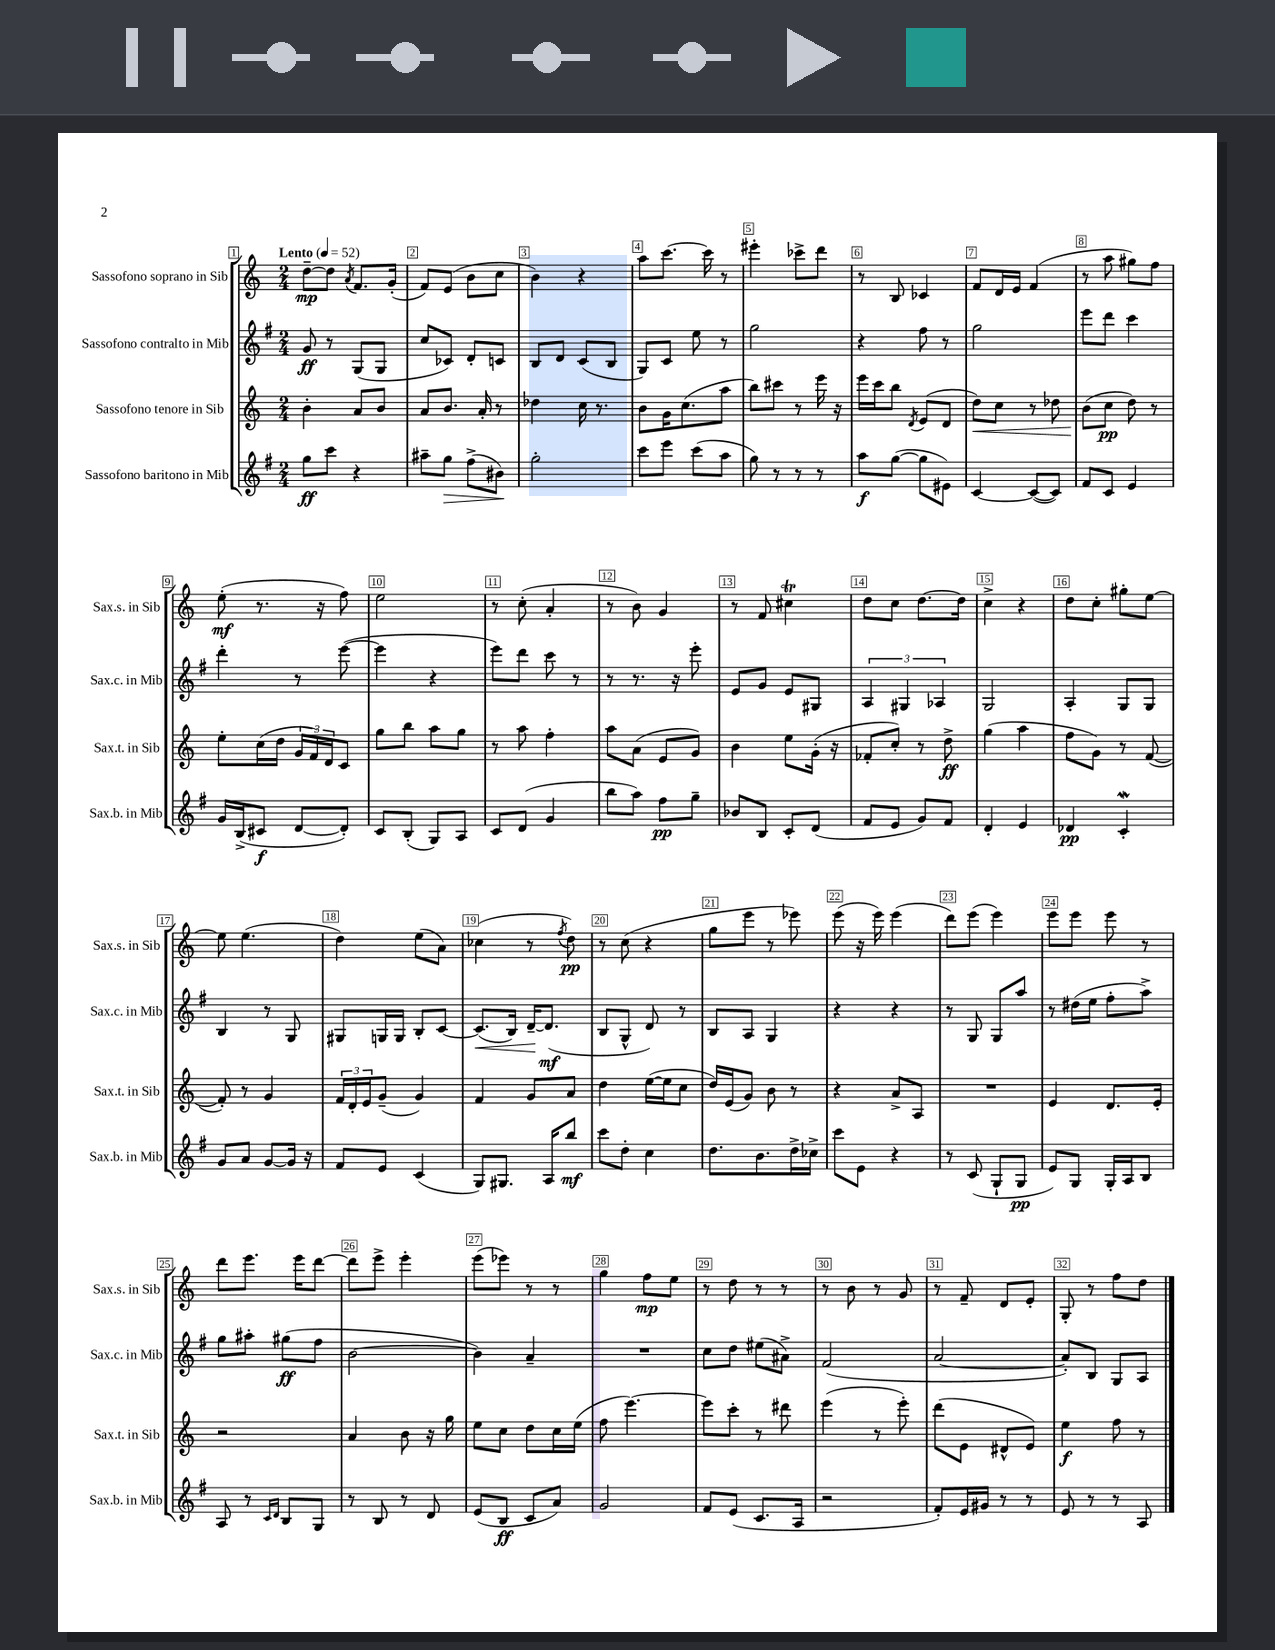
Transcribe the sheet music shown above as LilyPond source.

<<
\new StaffGroup <<
\new Staff = "s0" \with { instrumentName = "Sassofono soprano in Sib" shortInstrumentName = "Sax.s. in Sib" } {
    \clef treble \key c \major \numericTimeSignature \time 2/4 \tempo "Lento" 4 = 52
    d''8~--\mp d''8 \acciaccatura { a'8 } f'8. g'16-.( |
    f'8) e'8( b'8 c''8 |
    b'4) r4 |
    a''8 c'''8.~ c'''16 r8 |
    eis'''4-. ces'''8-> d'''8 |
    r8 b8 ces'4 |
    f'8 d'16 e'16 f'4( |
    r8 a''8 gis''8) f''8 |
    e''8-.\mf( r8. r16 f''8) |
    e''2 |
    r8 c''8-.( a'4-. |
    r8 b'8) g'4 |
    r8 f'8 cis''4\trill |
    d''8 c''8 d''8.~ d''16 |
    c''4-> r4 |
    d''8 c''8-. gis''8-. e''8~ |
    e''8 e''4.( |
    d''4) e''8( a'8) |
    ces''4( r8 \acciaccatura { f''8 } d''8\pp) |
    r8 c''8( r4 |
    g''8 e'''8 r8 ees'''8) |
    e'''8( r16 e'''16) e'''4( |
    d'''8) e'''8( e'''4) |
    e'''8 e'''8 e'''8 r8 |
    d'''8 e'''8. e'''16 d'''8~ |
    d'''8 e'''8-> e'''4-. |
    e'''8( ees'''8) r8 r8 |
    g''4 f''8\mp e''8 |
    r8 d''8 r8 r8 |
    r8 b'8 r8 g'8 |
    r8 f'8-- d'8 e'8-. |
    g8-. r8 f''8 d''8 \bar "|." |
}
\new Staff = "s1" \with { instrumentName = "Sassofono contralto in Mib" shortInstrumentName = "Sax.c. in Mib" } {
    \clef treble \key g \major \numericTimeSignature \time 2/4
    g'8\ff r8 g8( g8 |
    c''8 ces'8) d'8-. c'8 |
    b8 d'8 c'8( b8 |
    g8) c'8 e''8 r8 |
    g''2 |
    r4 fis''8 r8 |
    g''2 |
    e'''8 d'''8 c'''4 |
    d'''4-. r8 e'''8~( |
    e'''4 r4 |
    e'''8) d'''8 c'''8 r8 |
    r8 r8. r16 e'''8-. |
    e'8 g'8 e'8 gis8 |
    \tuplet 3/2 { a4 gis4 aes4 } |
    g2 |
    a4-. g8 g8 |
    b4 r8 g8 |
    gis8 g16 g16 b8-. c'8~ |
    c'8.\<( b16) d'16~--\! d'8.\mf( |
    b8 g8-^ d'8) r8 |
    b8 a8 g4 |
    r4 r4 |
    r8 g8 g8 a''8 |
    r8 dis''16( e''16 fis''8-. a''8->) |
    g''8 ais''8-. gis''8\ff( fis''8 |
    b'2~ |
    b'4) a'4-- |
    R2 |
    c''8 d''8 eis''8( ais'8->) |
    fis'2( |
    a'2~ |
    a'8-.) b8 g8 a8 \bar "|." |
}
\new Staff = "s2" \with { instrumentName = "Sassofono tenore in Sib" shortInstrumentName = "Sax.t. in Sib" } {
    \clef treble \key c \major \numericTimeSignature \time 2/4
    b'4-. a'8 b'8 |
    a'8 b'8. a'16-. r8 |
    des''4 c''16 r8. |
    b'8 g'16 c''8.( a''8 |
    b''8) cis'''8 r8 e'''16 r16 |
    e'''16 c'''16 b''8 \acciaccatura { d'8 } e'8( d'8 |
    d''8\<) c''8 r8 des''8 |
    b'8\!( c''8\pp d''8) r8 |
    e''8-. c''16( d''16 \tuplet 3/2 { g'16 f'16) d'16 } c'8 |
    g''8 b''8 a''8 g''8 |
    r8 a''8 f''4-. |
    a''8 a'8( e'8 g'8) |
    b'4 e''8 g'16-.( r16 |
    fes'8-. c''8-.) r8 d''8->\ff |
    g''4( a''4 |
    f''8 g'8) r8 f'8~( |
    f'8-.) r8 g'4 |
    \tuplet 3/2 { f'16 d'16-. e'16 } g'8--( g'4) |
    f'4 g'8 a'8 |
    d''4 e''16~( e''16 c''8 |
    d''16) e'16( g'8) b'8 r8 |
    r4 a'8-> a8 |
    R2 |
    e'4 d'8. e'16-. |
    r2 |
    a'4 b'8 r16 g''16 |
    e''8 c''8 d''8 c''16 e''16( |
    f''8 e'''4.~) |
    e'''8 c'''8-. r8 dis'''8 |
    e'''4( r8 e'''8-.) |
    d'''8( e'8 dis'8-^ e'8) |
    e''4\f f''8 r8 \bar "|." |
}
\new Staff = "s3" \with { instrumentName = "Sassofono baritono in Mib" shortInstrumentName = "Sax.b. in Mib" } {
    \clef treble \key g \major \numericTimeSignature \time 2/4
    g''8\ff c'''8 r4 |
    ais''8-- g''8\> fis''8->( bis'8\!) |
    g''2-. |
    c'''8 e'''8 c'''8( a''8 |
    g''8) r8 r8 r8 |
    a''8\f g''8~( g''8 eis'8) |
    c'4~ c'8~( c'8) |
    fis'8 c'8 e'4 |
    g'16 b16->( cis'8\f d'8~ d'8-.) |
    c'8 b8-.( g8) a8 |
    c'8 d'8( g'4 |
    b''8 a''8) fis''8\pp g''8-- |
    bes'8 b8 c'8-. d'8( |
    fis'8 e'8 g'8) fis'8 |
    d'4-. e'4 |
    des'4\pp c'4-.\mordent |
    g'8 a'8 g'8~ g'16 r16 |
    fis'8 e'8 c'4( |
    g8) gis8. a16 b''8\mf |
    c'''8 d''8-. c''4 |
    d''8. b'8. d''16-> ces''16-> |
    c'''8 e'8 r4 |
    r8 c'8( g8-! g8\pp |
    e'8) g8 g16-. a16 b8 |
    a8 r8 \grace { c'16 d'16 } b8 g8 |
    r8 b8 r8 d'8 |
    e'8( b8\ff c'8 a'8) |
    g'2 |
    fis'8 e'8( c'8. a16 |
    r2 |
    fis'8-.) e'16 gis'16 r8 r8 |
    e'8 r8 r8 a8 \bar "|." |
}
>>
>>
\layout { \context { \Score \override BarNumber.break-visibility = ##(#f #t #t) barNumberVisibility = #all-bar-numbers-visible \override BarNumber.stencil = #(make-stencil-boxer 0.1 0.3 ly:text-interface::print) } }
